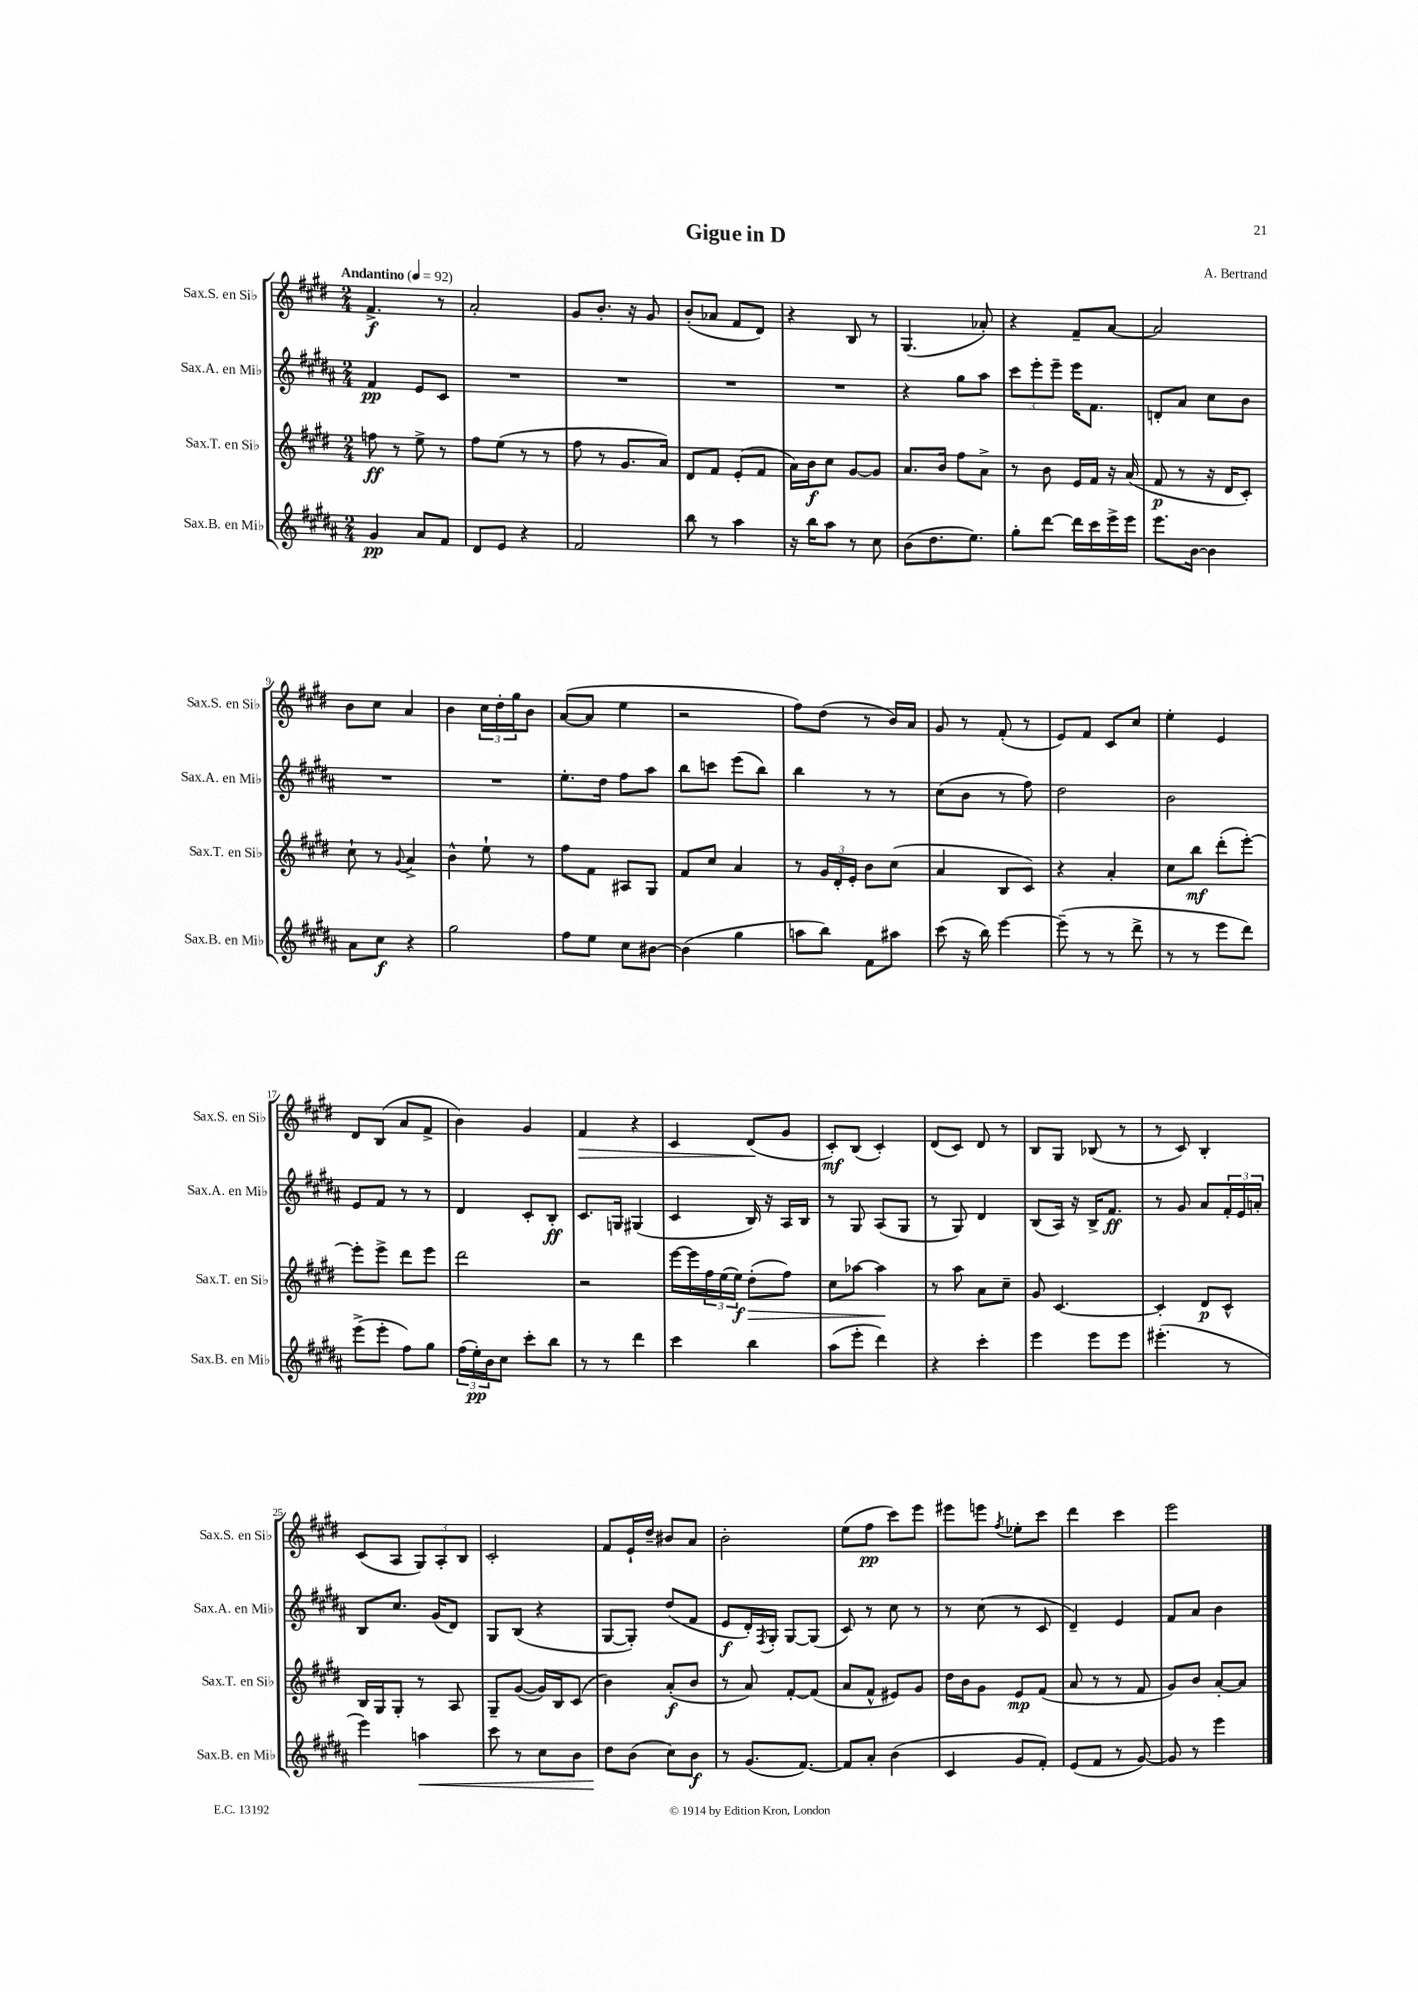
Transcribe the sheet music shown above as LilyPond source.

\header { title = "Gigue in D" composer = "A. Bertrand" }
<<
\new StaffGroup <<
\new Staff = "s0" \with { instrumentName = "Sax.S. en Sib" shortInstrumentName = "Sax.S. en Sib" } {
    \clef treble \key e \major \numericTimeSignature \time 2/4 \tempo "Andantino" 4 = 92
    fis'4.->\f r8 |
    a'2-. |
    gis'8 b'8.-. r16 gis'8 |
    b'8-.( aes'8 fis'8 dis'8) |
    r4 b8 r8 |
    gis4.( aes'8-.) |
    r4 fis'8-- a'8~ |
    a'2 |
    b'8 cis''8 a'4 |
    b'4 \tuplet 3/2 { cis''16 dis''16-. gis''16 } b'8 |
    a'8~( a'8 e''4 |
    r2 |
    fis''8) dis''8( r8 b'16) a'16 |
    gis'8 r8 fis'8-.( r8 |
    e'8) fis'8 cis'8 cis''8 |
    e''4-. e'4 |
    dis'8 b8( a'8 fis'8-> |
    b'4) gis'4 |
    fis'4\> r4 |
    cis'4 dis'8\!( gis'8 |
    cis'8-.\mf) b8( cis'4-.) |
    dis'8( cis'8) dis'8 r8 |
    b8 gis8 bes8( r8 |
    r8 cis'8) b4-. |
    cis'8( a8 \tuplet 3/2 { gis8) a8-. b8 } |
    cis'2-. |
    fis'8 e'16-! dis''16-- bis'8 a'8 |
    b'2-. |
    e''8( fis''8\pp cis'''8) e'''8 |
    eis'''8 e'''8 \acciaccatura { fis''8 } ees''8-. cis'''8 |
    dis'''4 cis'''4 |
    e'''2 \bar "|." |
}
\new Staff = "s1" \with { instrumentName = "Sax.A. en Mib" shortInstrumentName = "Sax.A. en Mib" } {
    \clef treble \key b \major \numericTimeSignature \time 2/4
    fis'4\pp e'8 cis'8 |
    R2 |
    R2 |
    R2 |
    R2 |
    r4 gis''8 ais''8 |
    \tuplet 3/2 { cis'''8 e'''8-. e'''8-- } e'''16 fis'8. |
    d'8-. ais'8 cis''8 b'8 |
    R2 |
    R2 |
    e''8.-. dis''16 fis''8 ais''8 |
    b''8 c'''8 e'''8( b''8) |
    b''4 r8 r8 |
    cis''8( b'8 r8 fis''8) |
    dis''2 |
    b'2 |
    e'8 fis'8 r8 r8 |
    dis'4 cis'8-. b8-.\ff |
    cis'8. g16 gis4( |
    cis'4 b16) r16 ais16 b16 |
    r8 gis8 ais8( gis8 |
    r8 gis8) dis'4 |
    b8( ais16) r16 b16-> fis'8.\ff |
    r8 gis'8 ais'8 \tuplet 3/2 { fis'16-. e'16 a'16-. } |
    b8 cis''8. gis'16( dis'8) |
    gis8 b8( r4 |
    gis8~ gis8-.) dis''8( fis'8 |
    e'8\f dis'16-.) \acciaccatura { fis8 } gis16-. gis8~ gis8( |
    cis'8) r8 cis''8 r8 |
    r8 cis''8( r8 cis'8 |
    dis'4--) e'4 |
    fis'8 ais'8 b'4 \bar "|." |
}
\new Staff = "s2" \with { instrumentName = "Sax.T. en Sib" shortInstrumentName = "Sax.T. en Sib" } {
    \clef treble \key e \major \numericTimeSignature \time 2/4
    f''8\ff r8 e''8-> r8 |
    fis''8 e''8( r8 r8 |
    fis''8 r8 gis'8. a'16) |
    dis'8 fis'8 e'8-.( fis'8 |
    a'16) b'16\f cis''8 gis'8~ gis'8 |
    a'8. b'16 fis''8 a'8-> |
    r8 b'8 e'16 fis'16 r16 a'16( |
    fis'8\p r8 r16 dis'16 cis'8-.) |
    cis''8-! r8 \appoggiatura { gis'8 } a'4-> |
    b'4-^ e''8-! r8 |
    fis''8 fis'8 ais8 gis8 |
    fis'8 cis''8 a'4 |
    r8 \tuplet 3/2 { gis'16 dis'16-. e'16-. } b'8 cis''8( |
    a'4 b8 cis'8) |
    r4 a'4-. |
    cis''8 b''8\mf dis'''8-.( e'''8~-.) |
    e'''8-. e'''8-> dis'''8 e'''8 |
    dis'''2 |
    r2 |
    e'''16~ e'''16 \tuplet 3/2 { fis''16 e''16( e''16\f\>) } dis''8-.( fis''8) |
    cis''8 aes''8~ aes''4\! |
    r8 a''8 a'8 cis''8-- |
    gis'8 cis'4.~ |
    cis'4-. dis'8\p cis'8-^ |
    b16 gis16 gis8-. r8 a8 |
    gis8-- gis'8~( gis'16) b16 cis'8( |
    b'4) a'8-.\f( b'8 |
    r8 a'8) fis'8~-. fis'8( |
    a'8 fis'8-^ eis'8) gis'8 |
    dis''16 b'16 gis'8 e'8\mp fis'8( |
    a'8 r8 r8 fis'8 |
    gis'8) b'8 a'8~-. a'8 \bar "|." |
}
\new Staff = "s3" \with { instrumentName = "Sax.B. en Mib" shortInstrumentName = "Sax.B. en Mib" } {
    \clef treble \key b \major \numericTimeSignature \time 2/4
    gis'4\pp ais'8 fis'8 |
    dis'8 e'8 r4 |
    fis'2 |
    b''8 r8 ais''4 |
    r16 b''16 ais''8 r8 cis''8 |
    b'8( dis''8. e''8.) |
    gis''8-. dis'''8~ dis'''16 cis'''16 e'''16-> e'''16 |
    e'''8. b'16~ b'4 |
    ais'8 cis''8\f r4 |
    gis''2 |
    fis''8 e''8 cis''8 bis'8~ |
    bis'4( gis''4 |
    a''8 b''8) fis'8 ais''8 |
    cis'''8( r16 b''16) e'''4~ |
    e'''8--( r8 r8 dis'''8-> |
    r8 r8 e'''8 dis'''8) |
    e'''8->( e'''8-. fis''8) gis''8 |
    \tuplet 3/2 { fis''16( e''16-.\pp) b'16 } cis''8 cis'''8-. b''8 |
    r8 r8 dis'''4 |
    cis'''4 b''4 |
    ais''8( e'''8-. dis'''4) |
    r4 cis'''4-. |
    e'''4 e'''8 e'''8 |
    eis'''4.-.( r8 |
    e'''4) a''4\< |
    cis'''8 r8 cis''8 b'8 |
    dis''8\! b'8( cis''8) b'8\f |
    r8 gis'8.( fis'8.~) |
    fis'8 ais'8-. b'4( |
    cis'4 gis'8 fis'8-.) |
    e'8( fis'8 r8 gis'8~) |
    gis'8 r8 e'''4 \bar "|." |
}
>>
>>
